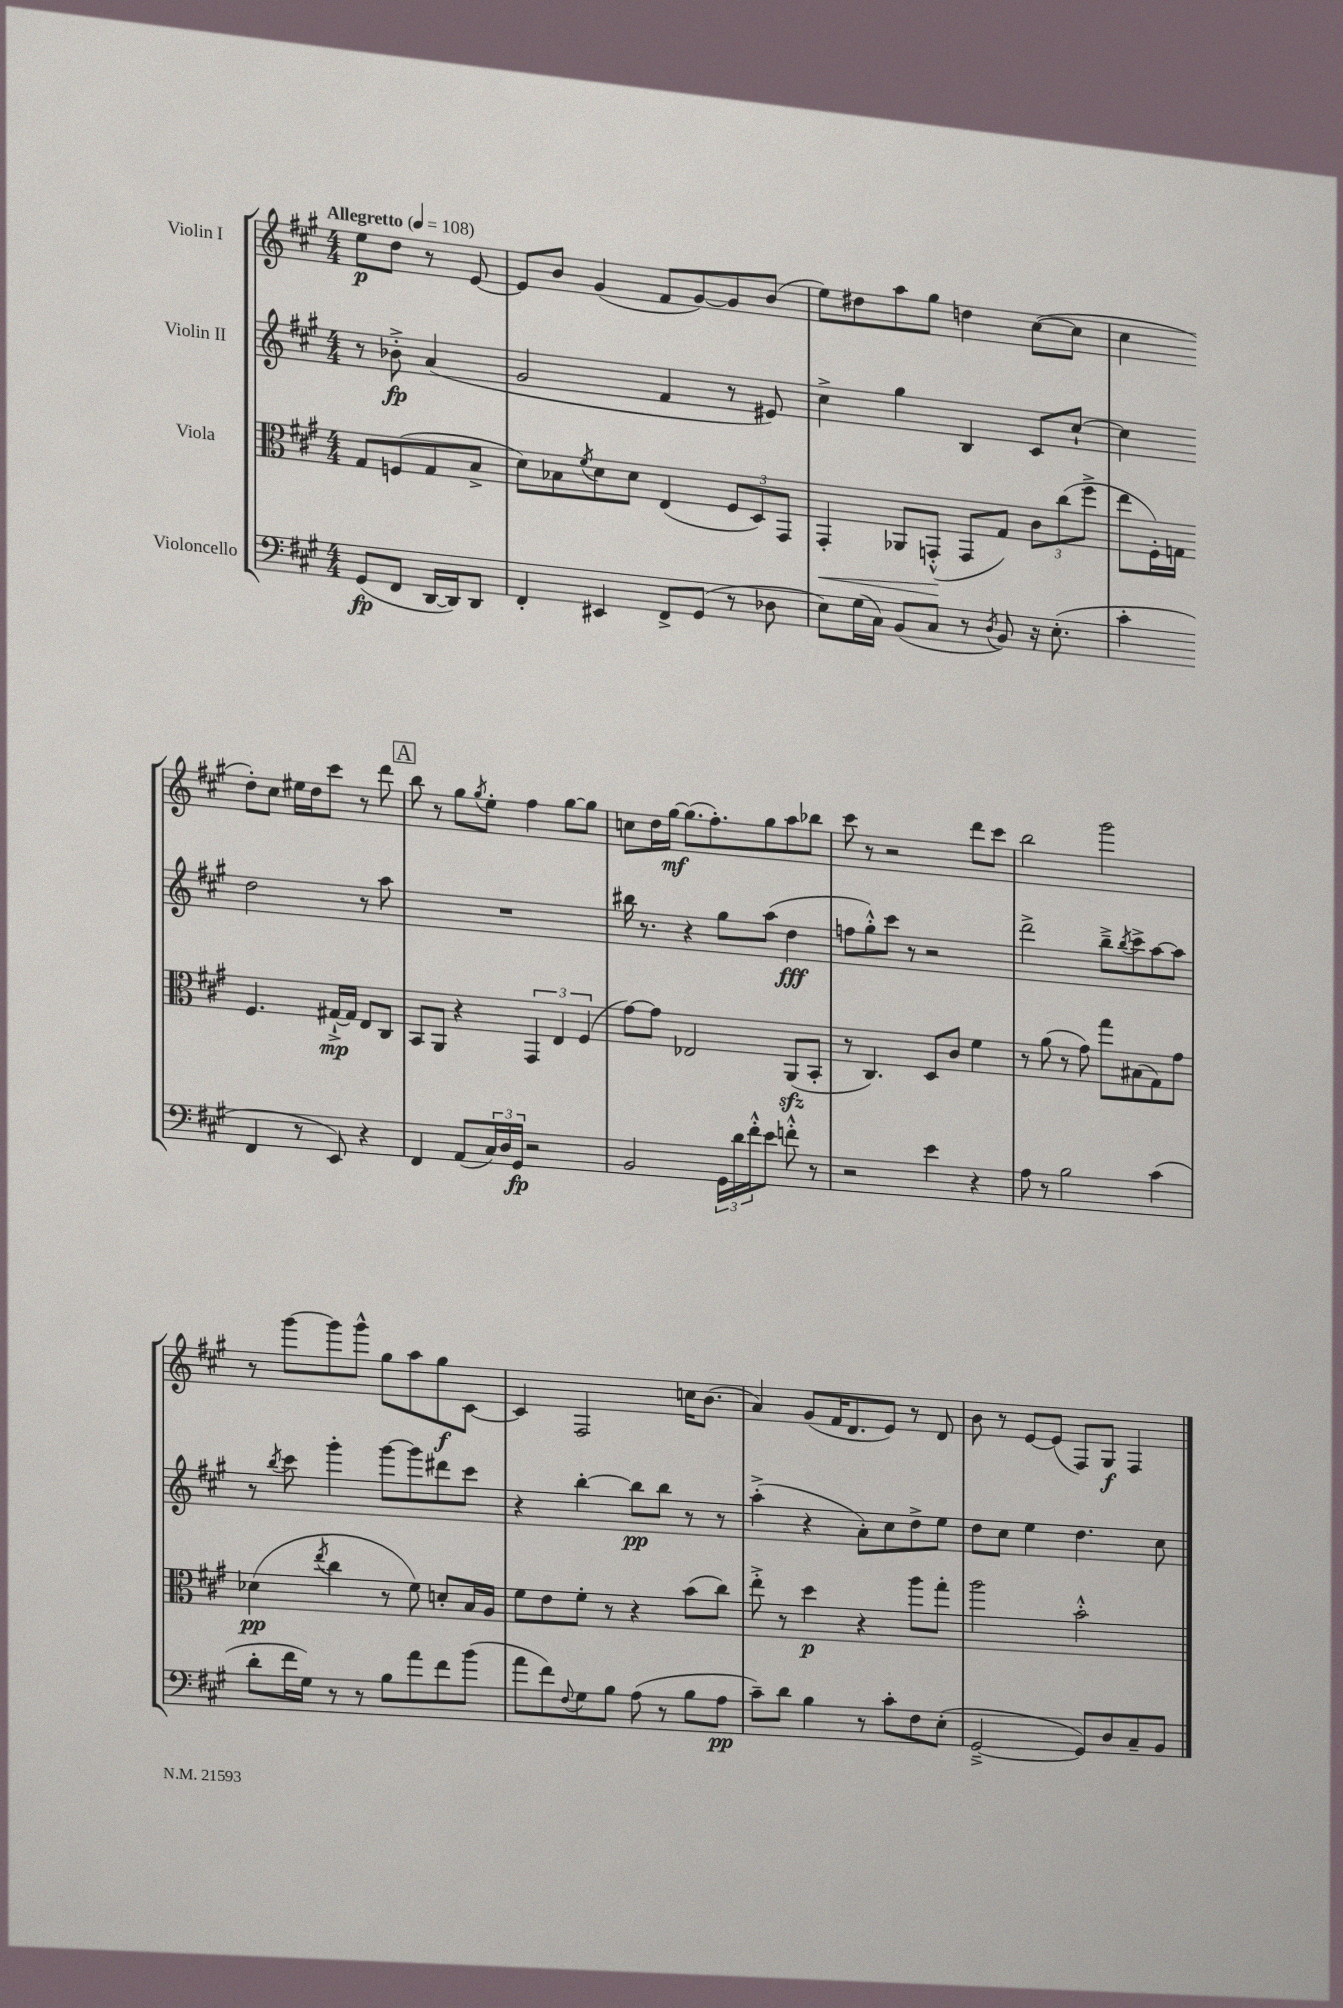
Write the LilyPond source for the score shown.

<<
\new StaffGroup <<
\new Staff = "s0" \with { instrumentName = "Violin I" } {
    \clef treble \key a \major \numericTimeSignature \time 4/4 \partial 2 \tempo "Allegretto" 4 = 108
    e''8\p d''8 r8 e'8~ |
    e'8 b'8 gis'4( fis'8 gis'8~) gis'8 b'8( |
    e''8) dis''8 a''8 gis''8 d''4 cis''8~( cis''8 |
    cis''4 d''8-.) cis''8 eis''16 d''16 cis'''8 r8 d'''8 |
    \mark \markup { \box "A" } b''8 r8 gis''8 \acciaccatura { gis''8 } e''8-. fis''4 gis''8~ gis''8 |
    c''8 d''16 gis''16~\mf gis''8.( fis''8.-.) gis''8 a''8 bes''8 |
    cis'''8 r8 r2 d'''8 cis'''8 |
    b''2 gis'''2 |
    r8 gis'''8~ gis'''8 gis'''8-^ gis''8 a''8 gis''8\f cis'8~ |
    cis'4 fis2 c''16 b'8.( |
    a'4) gis'8( fis'16 d'8. e'8) r8 d'8 |
    b'8 r8 e'8~ e'8( fis8) gis8\f fis4 \bar "|." |
}
\new Staff = "s1" \with { instrumentName = "Violin II" } {
    \clef treble \key a \major \numericTimeSignature \time 4/4 \partial 2
    r8 bes'8-.->\fp a'4( |
    gis'2 fis'4 r8 eis'8) |
    cis''4-> gis''4 b4 cis'8 cis''8~-! |
    cis''4 d''2 r8 a''8 |
    \mark \markup { \box "A" } R1 |
    bis''16 r8. r4 gis''8 a''8( d''4\fff |
    f''8 gis''8-.-^) cis'''8 r8 r2 |
    d'''2-> b''8---> \acciaccatura { b''8 } cis'''8-> a''8~ a''8 |
    r8 \acciaccatura { b''8 } cis'''8 gis'''4-. gis'''8~ gis'''8 dis'''8 cis'''8 |
    r4 b''4~-. b''8\pp b''8 r8 r8 |
    a''4-.->( r4 a'8-.) cis''8 d''8-> e''8 |
    d''8 cis''8 e''4 d''4. cis''8 \bar "|." |
}
\new Staff = "s2" \with { instrumentName = "Viola" } {
    \clef alto \key a \major \numericTimeSignature \time 4/4 \partial 2
    gis8 f8( gis8 b8-> |
    d'8) bes8 \acciaccatura { fis'8 } d'8 d'8 e4( \tuplet 3/2 { fis8 d8) gis,8 } |
    gis,4-.\< aes,8 g,8-.-^\!( g,8 gis8) \tuplet 3/2 { cis'8 cis''8( fis''8-> } |
    e''8 fis16-.) g16 fis4. gis16~-!->\mp gis16 e8 cis8 |
    \mark \markup { \box "A" } b,8 a,8 r4 \tuplet 3/2 { gis,4 e4 fis4( } |
    gis'8~) gis'8 ees2 a,8\sfz( b,8-. |
    r8 cis4.) d8 cis'8 fis'4 |
    r8 a'8( r8 gis'8) gis''8 bis8( gis8) gis'8 |
    des'4\pp( \acciaccatura { e''8 } cis''4 r8 fis'8) d'8-. b16 a16 |
    fis'8 e'8 fis'8-. r8 r4 b'8( cis''8) |
    e''8-.-> r8 d''4\p r4 a''8 gis''8-. |
    a''2 b'2-.-^ \bar "|." |
}
\new Staff = "s3" \with { instrumentName = "Violoncello" } {
    \clef bass \key a \major \numericTimeSignature \time 4/4 \partial 2
    gis,8\fp( fis,8 d,16~ d,16) d,8 |
    fis,4-. eis,4 fis,8-> gis,8( r8 des8 |
    e8) gis16( cis16) b,8( cis8 r8 \acciaccatura { d8 } b,8) r16 e8.-.( |
    cis'4-. fis,4 r8 e,8) r4 |
    \mark \markup { \box "A" } fis,4 a,8( \tuplet 3/2 { cis16) d16 gis,16\fp } r2 |
    b,2 \tuplet 3/2 { gis,16 d'16 fis'16-.-^ } e'8 f'8-.-^ r8 |
    r2 e'4 r4 |
    a8 r8 b2 cis'4( |
    d'8-. fis'16 gis16) r8 r8 b8 a'8 fis'8 b'8( |
    a'8 fis'8) \appoggiatura { fis8 } gis8 b8 a8( r8 b8 a8\pp |
    cis'8--) d'8 b4 r8 cis'8-. fis8 e8-.( |
    gis,2~---> gis,8) d8 cis8-- b,8 \bar "|." |
}
>>
>>
\layout { \context { \Score \remove "Bar_number_engraver" } }
